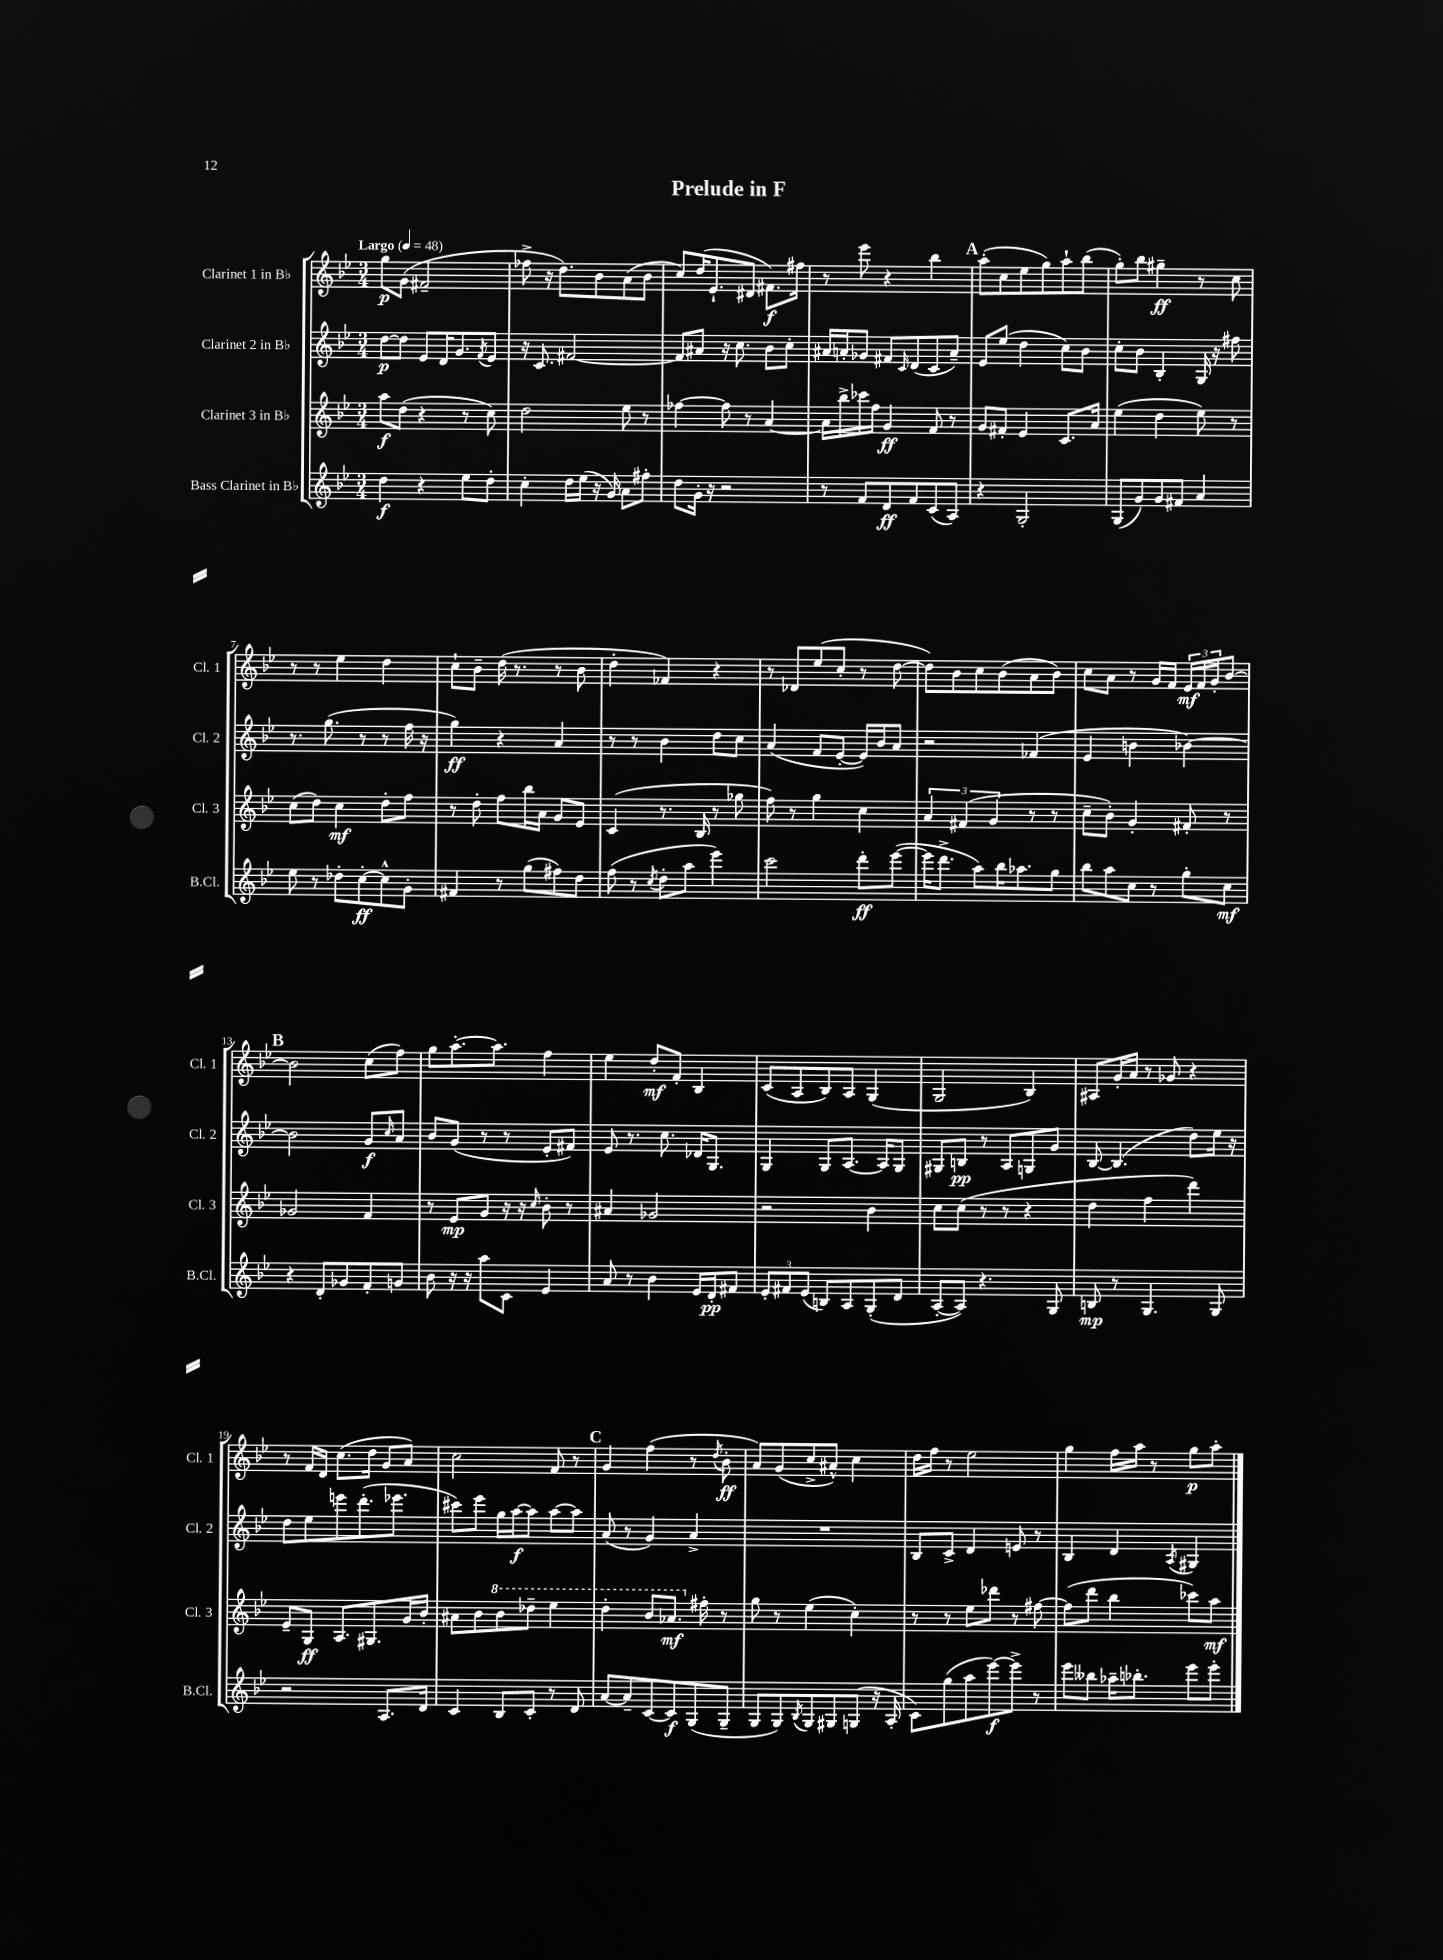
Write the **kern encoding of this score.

**kern	**dynam	**kern	**dynam	**kern	**dynam	**kern	**dynam
*part4	*part4	*part3	*part3	*part2	*part2	*part1	*part1
*staff4	*staff4	*staff3	*staff3	*staff2	*staff2	*staff1	*staff1
*I"Bass Clarinet in B♭	*	*I"Clarinet 3 in B♭	*	*I"Clarinet 2 in B♭	*	*I"Clarinet 1 in B♭	*
*I'B.Cl.	*	*I'Cl. 3	*	*I'Cl. 2	*	*I'Cl. 1	*
*clefG2	*	*clefG2	*	*clefG2	*	*clefG2	*
*k[b-e-]	*	*k[b-e-]	*	*k[b-e-]	*	*k[b-e-]	*
*M3/4	*	*M3/4	*	*M3/4	*	*M3/4	*
*MM48	*	*MM48	*	*MM48	*	*MM48	*
=1	=1	=1	=1	=1	=1	=1	=1
!	!	!	!	!	!	!LO:TX:a:B:t=Largo	!
4dd\	f	8aa\L	f	[8dd\L	p	8gg\L	p
.	.	(8dd\J	.	8dd\J]	.	(8g\J	.
4r	.	4r	.	8e-/L	.	2f#X~/	.
.	.	.	.	16d/K	.	.	.
.	.	.	.	8.g/	.	.	.
8ee-\L	.	8r	.	.	.	.	.
.	.	.	.	8qf/	.	.	.
8dd'\J	.	8cc\)	.	8e-/J	.	.	.
=2	=2	=2	=2	=2	=2	=2	=2
4cc'\	.	2dd\	.	16r	.	8ff-X^\	.
.	.	.	.	8.c/	.	.	.
.	.	.	.	.	.	16r	.
.	.	.	.	.	.	8.dd\L)	.
16dd\LL	.	.	.	[2f#X/	.	.	.
(16ee-\JJ	.	.	.	.	.	.	.
16r	.	.	.	.	.	8b-\	.
16g/)	.	.	.	.	.	.	.
8a\L	.	8ee-\	.	.	.	(8a\	.
8ff#X'\J	.	8r	.	.	.	8b-\J	.
=3	=3	=3	=3	=3	=3	=3	=3
8dd\L	.	[4ff-X\	.	8f#/L]	.	8cc/L)	.
16g'\Jk	.	.	.	8a#X/J	.	(16dd/K	.
16r	.	.	.	.	.	8.e-`/	.
2r	.	8ff-\]	.	16r	.	.	.
.	.	.	.	8.cc\	.	.	.
.	.	8r	.	.	.	8d#X/J	.
.	.	[4a/	.	8b-\L	.	8.f#X\L)	f
.	.	.	.	8cc'\J	.	.	.
.	.	.	.	.	.	16ff#X\Jk	.
=4	=4	=4	=4	=4	=4	=4	=4
8r	.	16a\LL]	.	16a#X/LL	.	8r	.
.	.	16bb-^\	.	16an'/J	.	.	.
8f/L	.	16ccc-X\	.	8g-X/J	.	8eee-\	.
.	.	16ff\JJ	.	.	.	.	.
8d/	ff	4g/	ff	8f#X/L	.	4r	.
.	.	.	.	16qqc/	.	.	.
8f/	.	.	.	(8d/	.	.	.
(8c/	.	8f/	.	8c/	.	4bb-\	.
8A/J)	.	8r	.	8a~/J)	.	.	.
!!LO:REH:place=s1:t=A
=5	=5	=5	=5	=5	=5	=5	=5
4r	.	8g/L	.	8e-/L	.	(8aa'\L	.
.	.	8f#X'/J	.	(8ee-/J	.	8cc\	.
2G'/	.	4e-/	.	4dd\	.	8ee-\	.
.	.	.	.	.	.	8gg\)	.
.	.	8.c/L	.	8cc\L)	.	8aa`\	.
.	.	.	.	8b-\J	.	(8bb-\J	.
.	.	16a/Jk	.	.	.	.	.
=6	=6	=6	=6	=6	=6	=6	=6
(8G/L	.	(4ee-\	.	8cc'\L	.	8gg'\L)	.
8g/)	.	.	.	8b-\J	.	8bb-\J	.
8g/	.	4dd\	.	4B-'/	.	4gg#X~\	ff
8f#X/J	.	.	.	.	.	.	.
4a/	.	8ee-\)	.	16G/	.	8r	.
.	.	.	.	16r	.	.	.
.	.	8r	.	8ff#X\	.	8cc\	.
!!LO:LB:g=z
=7	=7	=7	=7	=7	=7	=7	=7
8ee-\	.	(8cc\L	.	8.r	.	8r	.
8r	.	8dd\J)	.	.	.	8r	.
.	.	.	.	(8.gg\	.	.	.
8dd-X'\L	.	4cc\	mf	.	.	4ee-\	.
[8cc'\	ff	.	.	8r	.	.	.
8cc^^\]	.	8dd'\L	.	8r	.	4dd\	.
8g'\J	.	8ff\J	.	16ff\	.	.	.
.	.	.	.	16r	.	.	.
=8	=8	=8	=8	=8	=8	=8	=8
4f#X/	.	8r	.	4gg\)	ff	8cc`\L	.
.	.	8dd'\	.	.	.	8b-~\J	.
8r	.	8ff\L	.	4r	.	(16dd\	.
.	.	.	.	.	.	8.r	.
(8gg\L	.	16bb-\L	.	.	.	.	.
.	.	16a\JJ	.	.	.	.	.
8ff#X\)	.	8g/L	.	4a/	.	8r	.
8dd\J	.	8e-/J	.	.	.	8b-\	.
=9	=9	=9	=9	=9	=9	=9	=9
(8ff\	.	(4c/	.	8r	.	4dd'\	.
8r	.	.	.	8r	.	.	.
8qcc/	.	.	.	.	.	.	.
8dd'\L	.	8.r	.	4b-\	.	4f-X/)	.
8aa\J	.	.	.	.	.	.	.
.	.	16B-/	.	.	.	.	.
4eee-\)	.	8r	.	8dd\L	.	4r	.
.	.	8gg-X\	.	8cc\J	.	.	.
=10	=10	=10	=10	=10	=10	=10	=10
2ccc\	.	8ff\)	.	(4a/	.	8r	.
.	.	8r	.	.	.	8d-X/L	.
.	.	4gg\	.	8f/L	.	(8ee-/	.
.	.	.	.	[8e-'/J	.	8cc'/J	.
8ddd'\L	ff	4cc\	.	16e-/LL])	.	8r	.
.	.	.	.	16b-/J	.	.	.
([8eee-\J	.	.	.	8a/J	.	[8dd\	.
=11	=11	=11	=11	=11	=11	=11	=11
16eee-\KL]	.	6a/	.	2r	.	8dd\L])	.
8.ddd^\J	.	.	.	.	.	.	.
.	.	.	.	.	.	8b-\	.
.	.	(6f#X/	.	.	.	.	.
8aa\L)	.	.	.	.	.	8cc\	.
.	.	6g/	.	.	.	.	.
16bb-\K	.	.	.	.	.	(8b-\	.
8.aa-X\	.	.	.	.	.	.	.
.	.	8r	.	(4f-X/	.	8a\	.
8gg\J	.	8r	.	.	.	8b-\J)	.
=12	=12	=12	=12	=12	=12	=12	=12
8bb-\L	.	8cc~\L	.	4e-/	.	8cc\L	.
8aa\	.	8b-'\J)	.	.	.	8a\J	.
8cc\J	.	4g'/	.	4bn\	.	8r	.
8r	.	.	.	.	.	16g/LL	.
.	.	.	.	.	.	16f/JJ	.
8gg'\L	.	8f#X'/	.	[4b-X\)	.	24e-/LL	mf
.	.	.	.	.	.	24f/	.
.	.	.	.	.	.	24g'/J	.
8cc\J	mf	8r	.	.	.	[8b-/J	.
!!LO:LB:g=z
!!LO:REH:place=s1:t=B
=13	=13	=13	=13	=13	=13	=13	=13
4r	.	2g-X/	.	2b-\]	.	2b-\]	.
8d'/L	.	.	.	.	.	.	.
8g-X/	.	.	.	.	.	.	.
8f'/	.	4f/	.	8g/L	f	(8cc\L	.
.	.	.	.	16qqcc/	.	.	.
8gn/J	.	.	.	8a/J	.	8ff\J)	.
=14	=14	=14	=14	=14	=14	=14	=14
8b-\	.	8r	.	8b-/L	.	8gg\L	.
16r	.	8e-/L	mp	(8g/J	.	[8.aa'\	.
16r	.	.	.	.	.	.	.
8aa\L	.	8g/J	.	8r	.	.	.
.	.	.	.	.	.	8.aa\J]	.
8c\J	.	16r	.	8r	.	.	.
.	.	16r	.	.	.	.	.
.	.	16qqcc/	.	.	.	.	.
4e-/	.	8b-'\	.	8e-'/L	.	4ff\	.
.	.	8r	.	8f#X/J)	.	.	.
=15	=15	=15	=15	=15	=15	=15	=15
8a/	.	4a#X/	.	8e-/	.	4ee-\	.
8r	.	.	.	8.r	.	.	.
4b-\	.	2g-X/	.	.	.	8dd'/L	mf
.	.	.	.	8.cc\	.	.	.
.	.	.	.	.	.	8f'/J	.
16e-/LL	.	.	.	16d-X/KL	.	4B-/	.
16d'/J	pp	.	.	8.G/J	.	.	.
8f#X/J	.	.	.	.	.	.	.
=16	=16	=16	=16	=16	=16	=16	=16
12e-'/L	.	2r	.	4G/	.	(8c/L	.
12f#X/	.	.	.	.	.	.	.
.	.	.	.	.	.	8A/	.
(12e-/J	.	.	.	.	.	.	.
8Bn/L)	.	.	.	8G/L	.	8B-/)	.
8A/	.	.	.	[8.A/J	.	8A/J	.
(8G'/	.	4b-\	.	.	.	(4G/	.
.	.	.	.	16A/KL]	.	.	.
8d/J	.	.	.	8G/J	.	.	.
=17	=17	=17	=17	=17	=17	=17	=17
[8A'/L	.	8cc\L	.	8G#X/L	.	2G/	.
8A/J])	.	(8cc\J	.	8Bn/J	pp	.	.
4.r	.	8r	.	8r	.	.	.
.	.	8r	.	8A/L	.	.	.
.	.	4r	.	8Gn/	.	4B-/)	.
8G/	.	.	.	8g/J	.	.	.
=18	=18	=18	=18	=18	=18	=18	=18
8Bn/	mp	4dd\	.	[8B-/	.	8A#X/L	.
8r	.	.	.	(4.B-/]	.	16g'/L	.
.	.	.	.	.	.	16a/JJ	.
4.G/	.	4ff\	.	.	.	8r	.
.	.	.	.	.	.	8g-X/	.
.	.	4ddd\)	.	8dd\L)	.	4r	.
8G/	.	.	.	16ee-\Jk	.	.	.
.	.	.	.	16r	.	.	.
!!LO:LB:g=z
=19	=19	=19	=19	=19	=19	=19	=19
2r	.	8e-~/L	.	8dd\L	.	8r	.
.	.	8G/J	ff	8ee-\	.	16f/LL	.
.	.	.	.	.	.	16d/JJ	.
.	.	8.A/L	.	8eeen\	.	(8.cc\L	.
.	.	.	.	(8.ddd'\	.	.	.
.	.	8.G#X/	.	.	.	16dd\Jk	.
8.A/L	.	.	.	.	.	8g/L	.
.	.	.	.	8.eee-X\J	.	.	.
.	.	16g/L	.	.	.	8a/J)	.
16d/Jk	.	16b-'/JJ	.	.	.	.	.
=20	=20	=20	=20	=20	=20	=20	=20
4c/	.	8a#X\L	.	8ccc#X\L)	.	2cc\	.
.	.	8b-\	.	8eee-\J	.	.	.
*	*	*8va	*	*	*	*	*
8B-/L	.	8bb-\	.	16gg\LL	.	.	.
.	.	.	.	[16aa\J	f	.	.
8c'/J	.	8ddd-X~\J	.	8aa\J]	.	.	.
8r	.	4eee-\	.	[8aa\L	.	8f/	.
8d/	.	.	.	8aa\J]	.	8r	.
!!LO:REH:place=s1:t=C
=21	=21	=21	=21	=21	=21	=21	=21
[8a/L	.	4ddd'\	.	(8a/	.	4g/	.
8a~/]	.	.	.	8r	.	.	.
[8c/	.	8bb-/L	.	4g/)	.	(4ff\	.
8c/]	f	8.aa-X/J	mf	.	.	.	.
(8G/	.	.	.	4a^/	.	8r	.
*	*	*X8va	*	*	*	*	*
.	.	16ff#X'\	.	.	.	.	.
.	.	.	.	.	.	8qdd/	.
8G~/J	.	8r	.	.	.	8b-'\	ff
=22	=22	=22	=22	=22	=22	=22	=22
8G/L	.	8gg\	.	2.r	.	8a/L)	.
8G/)	.	8r	.	.	.	(8g/	.
8qB-/	.	.	.	.	.	.	.
8G/	.	(4ee-\	.	.	.	8cc^/	.
8G#X/	.	.	.	.	.	8a#X^^/J)	.
(8Gn/J	.	4cc'\)	.	.	.	4cc\	.
16r	.	.	.	.	.	.	.
16A'/	.	.	.	.	.	.	.
=23	=23	=23	=23	=23	=23	=23	=23
8c\L)	.	8r	.	8B-/L	.	16dd\LL	.
.	.	.	.	.	.	16ff\JJ	.
(8gg\	.	8r	.	8c^/J	.	8r	.
8aa\	.	8ee-\L	.	4d/	.	2ee-\	.
[8eee-\)	f	8ddd-X\J	.	.	.	.	.
8eee-^\J]	.	8r	.	8en/	.	.	.
8r	.	[8ff#X\	.	8r	.	.	.
=24	=24	=24	=24	=24	=24	=24	=24
8eee-\L	.	(8ff#\L]	.	4B-/	.	4gg\	.
8bb--X\J	.	8ddd\J	.	.	.	.	.
16aa-X~\KL	.	4bb-\	.	4d/	.	16ff\LL	.
8.bb-X'\J	.	.	.	.	.	16aa\JJ	.
.	.	.	.	.	.	8r	.
.	.	.	.	8qA/	.	.	.
8eee-\L	.	8ccc-X\L)	.	4G#X/	.	8gg\L	p
8eee-'\J	.	8aa\J	mf	.	.	8aa'\J	.
==	==	==	==	==	==	==	==
*-	*-	*-	*-	*-	*-	*-	*-
